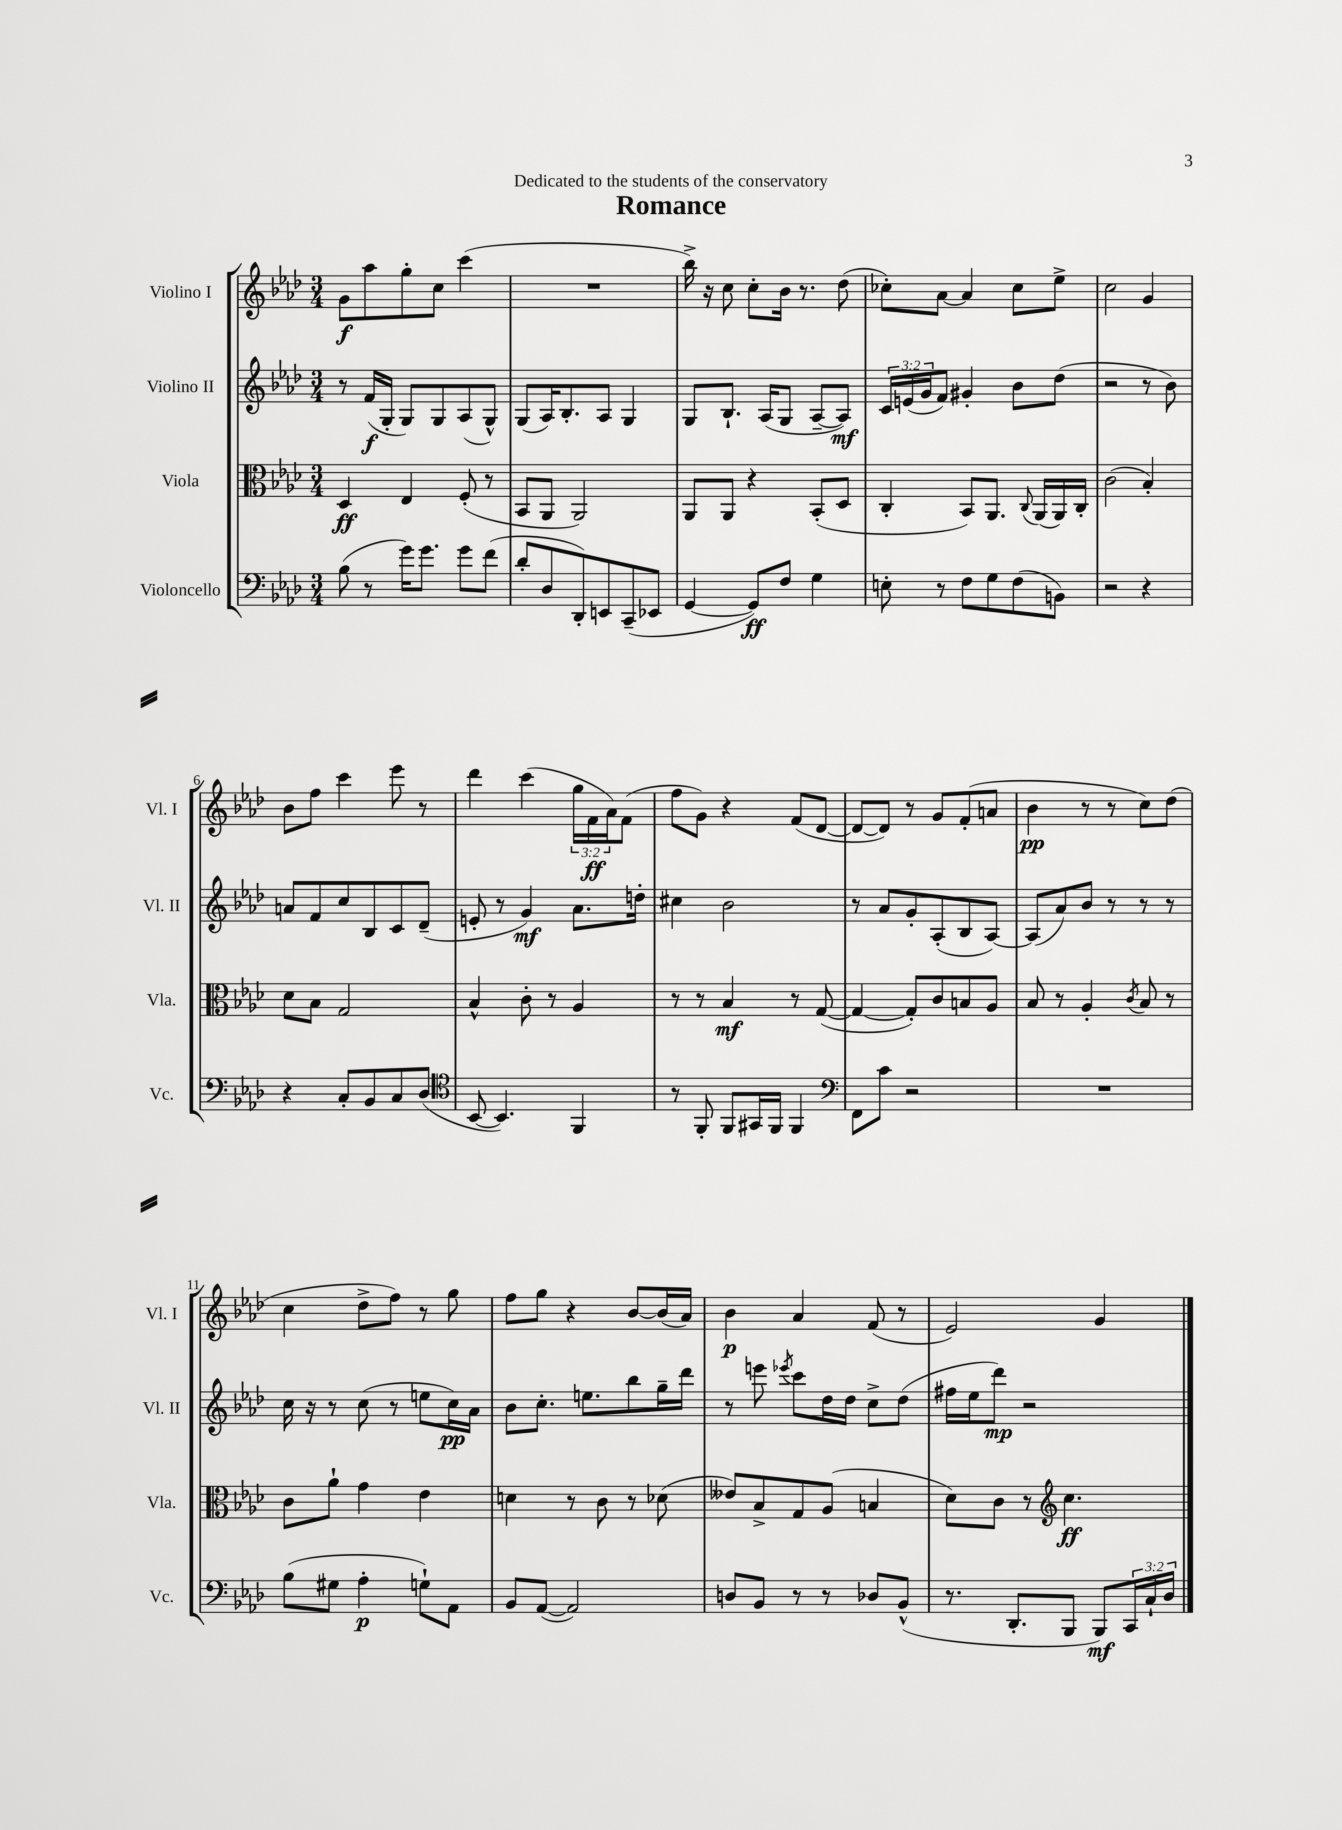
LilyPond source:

\header { title = "Romance" dedication = "Dedicated to the students of the conservatory" }
<<
\new StaffGroup <<
\new Staff = "s0" \with { instrumentName = "Violino I" shortInstrumentName = "Vl. I" } {
    \clef treble \key aes \major \numericTimeSignature \time 3/4 \override Staff.TupletNumber.text = #tuplet-number::calc-fraction-text
    g'8\f aes''8 g''8-. c''8 c'''4( |
    R2. |
    bes''16->) r16 c''8 c''8-. bes'16 r8. des''8( |
    ces''8-.) aes'8~ aes'4 ces''8 ees''8-> |
    c''2 g'4 |
    bes'8 f''8 c'''4 ees'''8 r8 |
    des'''4 c'''4( \tuplet 3/2 { g''16 f'16\ff aes'16) } f'8( |
    f''8 g'8) r4 f'8( des'8~ |
    des'8~ des'8) r8 g'8 f'8-.( a'8 |
    bes'4\pp r8 r8 c''8) des''8( |
    c''4 des''8-> f''8) r8 g''8 |
    f''8 g''8 r4 bes'8~ bes'16( aes'16) |
    bes'4\p aes'4 f'8( r8 |
    ees'2) g'4 \bar "|." |
}
\new Staff = "s1" \with { instrumentName = "Violino II" shortInstrumentName = "Vl. II" } {
    \clef treble \key aes \major \numericTimeSignature \time 3/4 \override Staff.TupletNumber.text = #tuplet-number::calc-fraction-text
    r8 f'16\f( g16-. g8) g8 aes8( g8-^) |
    g8( aes16) bes8.-. aes8 g4 |
    g8 bes8.-! aes16( g8 aes8~-- aes8\mf) |
    \tuplet 3/2 { c'16 e'16( g'16 } f'8) gis'4-. bes'8 des''8( |
    r2 r8 bes'8) |
    a'8 f'8 c''8 bes8 c'8 des'8--( |
    e'8-. r8 g'4\mf) aes'8. d''16-. |
    cis''4 bes'2 |
    r8 aes'8 g'8-. aes8-.( bes8 aes8~) |
    aes8( aes'8) bes'8 r8 r8 r8 |
    c''16 r16 r8 c''8( r8 e''8 c''16\pp) aes'16 |
    bes'8 c''8.-. e''8. bes''8 g''16-- des'''16 |
    r8 e'''8 \acciaccatura { ees'''8 } c'''8 des''16 des''16 c''8-> des''8( |
    fis''16 ees''16 des'''8\mp) r2 \bar "|." |
}
\new Staff = "s2" \with { instrumentName = "Viola" shortInstrumentName = "Vla." } {
    \clef alto \key aes \major \numericTimeSignature \time 3/4
    des4\ff ees4 f8-.( r8 |
    bes,8 aes,8 aes,2) |
    aes,8 aes,8 r4 bes,8-.( des8 |
    c4-. bes,8) aes,8. \appoggiatura { c8 } aes,16( aes,16) c16-. |
    c'2( bes4-.) |
    des'8 bes8 g2 |
    bes4-^ c'8-. r8 aes4 |
    r8 r8 bes4\mf r8 g8~( |
    g4~ g8-.) c'8 b8 aes8 |
    bes8 r8 aes4-. \acciaccatura { c'8 } bes8 r8 |
    c'8 aes'8-! g'4 ees'4 |
    d'4 r8 c'8 r8 des'8( |
    eeses'8) bes8-> g8 aes8( b4 |
    des'8) c'8 r8 \clef treble c''4.\ff \bar "|." |
}
\new Staff = "s3" \with { instrumentName = "Violoncello" shortInstrumentName = "Vc." } {
    \clef bass \key aes \major \numericTimeSignature \time 3/4 \override Staff.TupletNumber.text = #tuplet-number::calc-fraction-text
    bes8( r8 g'16) g'8. g'8 f'8( |
    des'8-. des8 des,8-.) e,8 c,8--( ees,8 |
    g,4~ g,8\ff) f8 g4 |
    e8-. r8 f8 g8 f8( b,8) |
    r2 r4 |
    r4 c8-. bes,8 c8 des8( |
    \clef tenor bes,8~ bes,4.) f,4 |
    r8 f,8-. f,8 gis,16 f,16 f,4 |
    \clef bass f,8 c'8 r2 |
    R2. |
    bes8( gis8 aes4-.\p g8-!) aes,8 |
    bes,8 aes,8~( aes,2) |
    d8 bes,8 r8 r8 des8 bes,8-^( |
    r8. des,8.-. bes,,8 bes,,8\mf) \tuplet 3/2 { c,16 c16-! des16 } \bar "|." |
}
>>
>>
